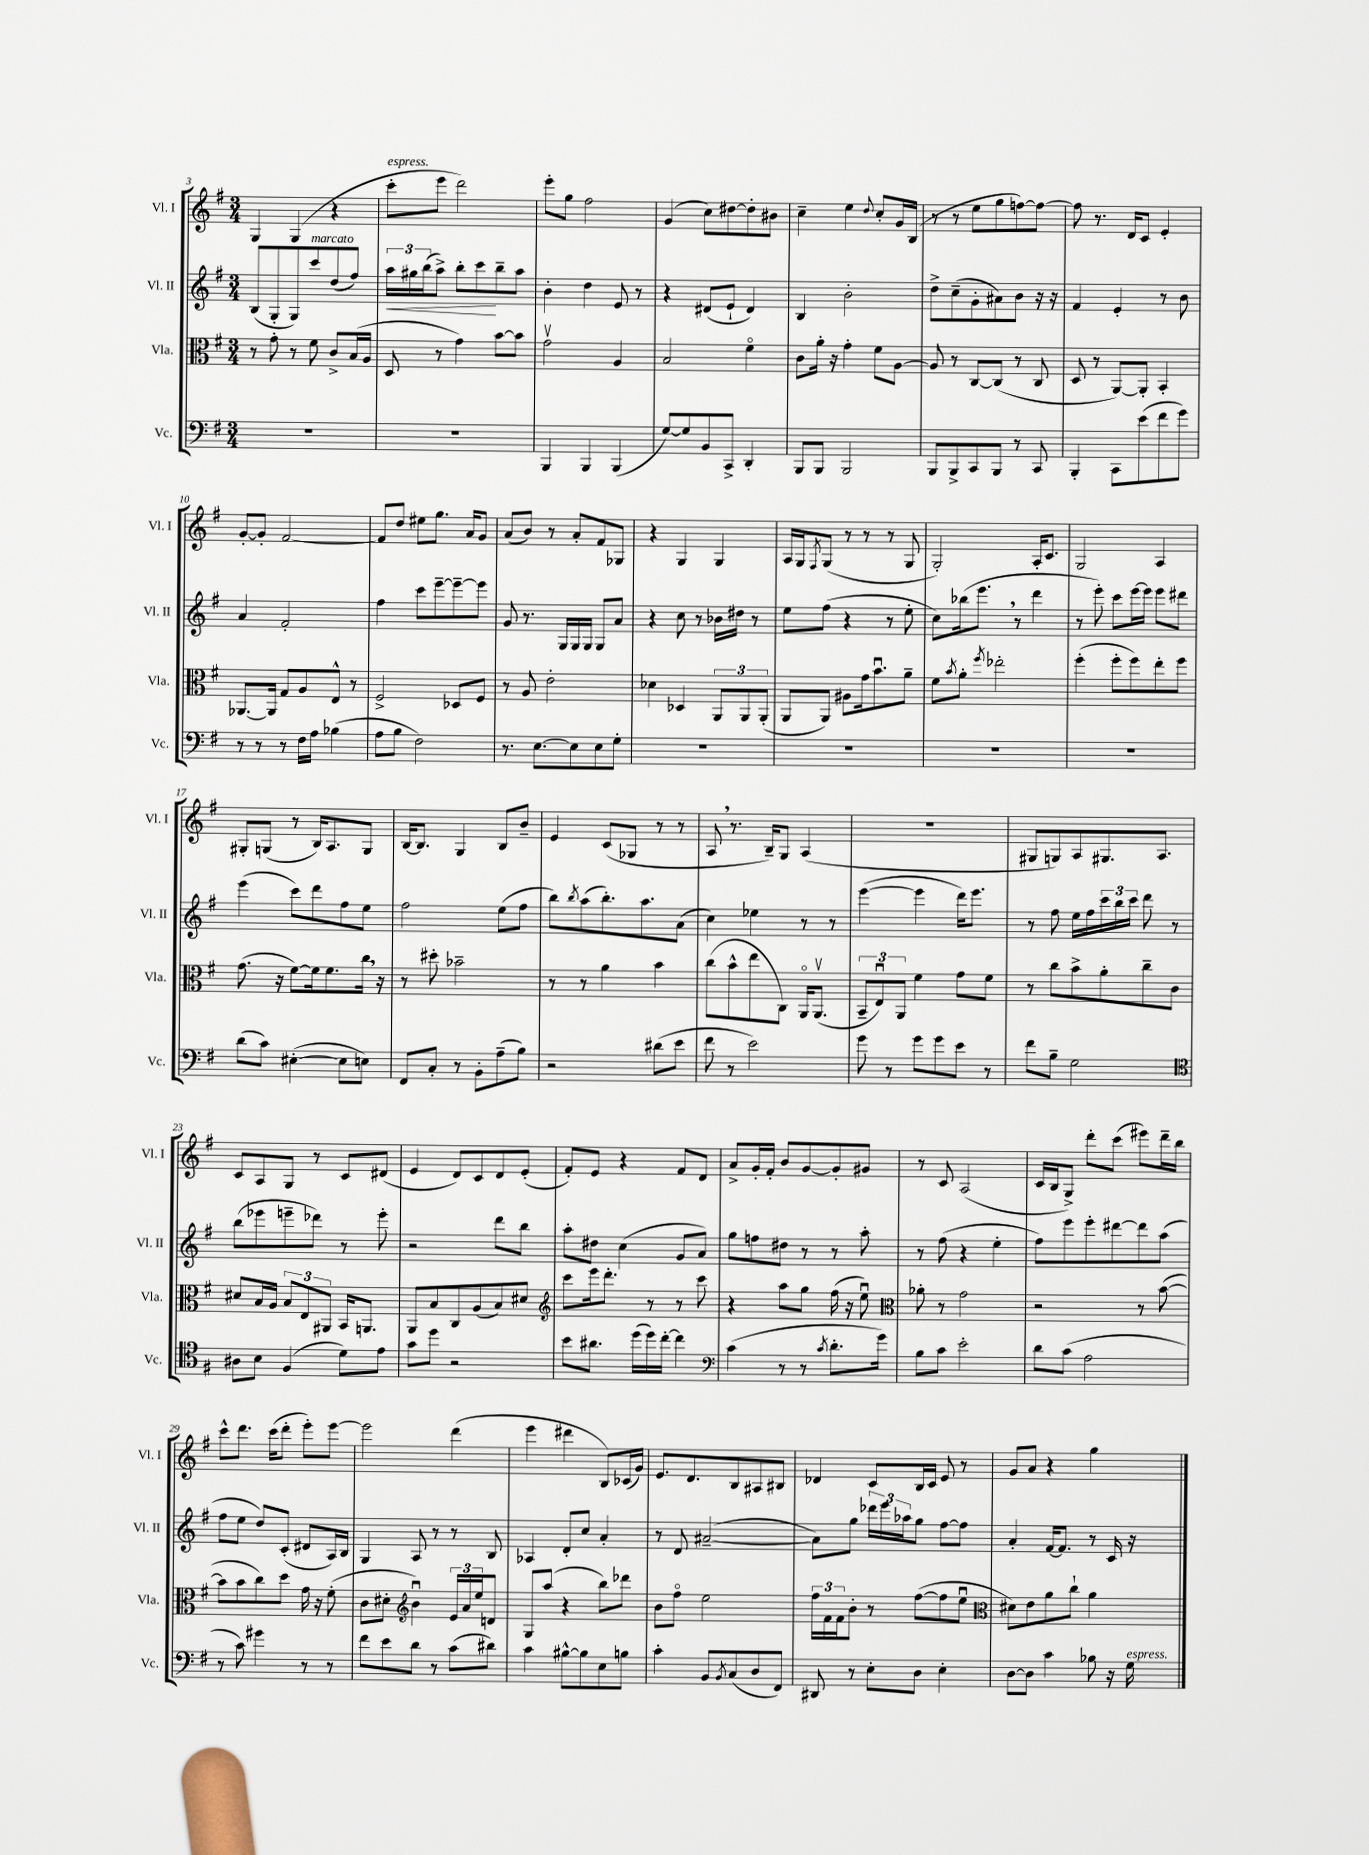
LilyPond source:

<<
\new StaffGroup <<
\new Staff = "s0" \with { instrumentName = "Vl. I" shortInstrumentName = "Vl. I" } {
    \clef treble \key g \major \numericTimeSignature \time 3/4
    g4 g4( r4 |
    c'''8-.^\markup { \italic "espress." } e'''8 d'''2) |
    e'''8-. g''8 fis''2 |
    g'4( c''8) dis''8~ dis''8-. bis'8 |
    c''4-- e''4 \appoggiatura { d''8 } c''8-. g'16 b16( |
    r8 r8 e''8 g''8 f''8~) f''8~ |
    f''8 r8. d'16 c'8 e'4-. |
    g'8~-. g'8-. fis'2~ |
    fis'8 d''8 eis''8 g''8. a'16 g'8 |
    a'8( b'8) r8 a'8-. fis'8 ges8 |
    r4 g4 g4 |
    a16 g16 \acciaccatura { fis8 } g8( r8 r8 r8 g8 |
    g2-.) a16-. c'8. |
    g2 a4 |
    gis8-. g8( r8 b16) a8. g8 |
    b16~ b8. g4 b8 b'8-- |
    e'4 c'8( ges8 r8 r8 |
    a8 \breathe r8. b16--) g8 a4( |
    R2. |
    gis8 g8) a8 gis8. a8. |
    c'8 a8 g8 r8 c'8 dis'8( |
    e'4 d'8) c'8 d'8 e'8-.( |
    fis'8-.) e'8 r4 fis'8 d'8 |
    a'8-> g'16-. fis'16-. b'8 g'8~ g'8-. gis'8 |
    r8 c'8 a2( |
    c'16 b16 g8->) d'''8-. c'''8( eis'''8) d'''16-- b''16 |
    c'''8-^ d'''8. c'''16( d'''8-. e'''8-.) e'''8~ |
    e'''2 d'''4( |
    e'''4 dis'''4 b8) ces'16( g'16) |
    e'8. d'8. b8 ais8 bis8 |
    des'4 c'8 b16 c'16 e'8 r8 |
    g'8 a'8 r4 g''4 \bar "|." |
}
\new Staff = "s1" \with { instrumentName = "Vl. II" shortInstrumentName = "Vl. II" } {
    \clef treble \key g \major \numericTimeSignature \time 3/4
    b8( g8-. g8) c'''8^\markup { \italic "marcato" } d''8( fis''8) |
    \tuplet 3/2 { a''16\< gis''16 b''16( } a''8->) b''8-. c'''8\! b''8-- a''8 |
    b'4-. d''4 e'8 r8 |
    r4 dis'8( e'8-! dis'4) |
    b4 b'2-. |
    d''8-> c''8--( g'8-. ais'8) b'8 r16 r16 |
    fis'4 e'4-. r8 b'8 |
    a'4 fis'2-. |
    fis''4 c'''8 e'''8~-- e'''8~-- e'''8 |
    g'8 r8. g16 g16 g16 g8 a'8 |
    r4 c''8 r8 bes'16 dis''16 r8 |
    e''8 fis''8( r4 r8 e''8-. |
    c''8) bes''16( e'''8. \breathe r8 d'''4 |
    r8 e'''8-.) c'''8 e'''16~ e'''16 e'''8 dis'''8 |
    e'''4( c'''8) d'''8 fis''8 e''8 |
    fis''2 e''8( fis''8 |
    b''8) \acciaccatura { b''8 } a''8( b''8.-.) a''8. a'8( |
    c''4) ees''4 r8 r8 |
    e'''4~( e'''4 d'''16) e'''8. |
    r8 fis''8 e''16 fis''16 \tuplet 3/2 { c'''16 b''16 c'''16 } d'''8 r8 |
    b''8( ees'''8 e'''8-- des'''8) r8 e'''8-. |
    r2 d'''8 b''8 |
    a''8-. dis''8 c''4( g'8 a'8) |
    g''8 f''8 dis''8 r8 r8 a''8-. |
    r8 fis''8( r4 e''4-. |
    fis''8) e'''8 e'''8-. dis'''8~ dis'''8 a''8( |
    fis''8 e''8 d''8) c'8-.( dis'8 a16) b16 |
    g4 a8 r8 r8 b8 |
    aes4 d'8-. c''8 a'4-. |
    r8 d'8 ais'2~--( |
    ais'8) g''8 \tuplet 3/2 { des'''16 e'''16 aes''16 } g''8 fis''8~ fis''8 |
    a'4-. fis'16~ fis'8. r8 c'16 r16 \bar "|." |
}
\new Staff = "s2" \with { instrumentName = "Vla." shortInstrumentName = "Vla." } {
    \clef alto \key g \major \numericTimeSignature \time 3/4
    r8 g'8-. r8 fis'8 c'8-> b16( a16 |
    d8 r8 g'4) b'8~ b'8 |
    g'2\upbow a4 |
    b2 fis'4\flageolet |
    c'8 a'16-. r16 g'4-. fis'8 a8~ |
    a8 r8 c8~ c8( r8 c8 |
    d8 r8 a,8~) a,8-. b,4-. |
    aes,8.~ aes,16 g8 a8 e8-^ r8 |
    fis2-> des8 fis8 |
    r8 a8 e'2-. |
    des'4 des4 \tuplet 3/2 { a,8 a,8 a,8-.( } |
    a,8 a,8) ais8 g'16 b'8.\downbow a'8-- |
    fis'8 \acciaccatura { b'8 } a'8-. \acciaccatura { fis''8 } ees''2-. |
    fis''4-.( fis''8-. fis''8) e''8-. fis''8 |
    g'8.( r16 fis'8~) fis'16 fis'8. c''16 \breathe r16 |
    r8 dis''8-. bes'2-- |
    r8 r8 a'4 b'4 |
    c''8( b'8-^ e''8 c8) a,16\flageolet a,8.\upbow( |
    \tuplet 3/2 { b,8-- e8\downbow) a,8 } fis'4 g'8 fis'8 |
    r8 c''8 b'8-> a'8-. c''8-- c'8 |
    dis'8 b16 a16 \tuplet 3/2 { b8 e8 ais,8 } b,16 a,8. |
    a,8 b8 c8 a8( b8) dis'8 |
    \clef treble c'''8 e'''16 d'''8.-. r8 r8 c'''8 |
    r4 a''8 g''8 fis''16( r16 e''8\downbow) |
    \clef alto aes'8-. r8 g'2 |
    r2 r8 b'8~( |
    b'8 b'8 c''8) d''8 g'16 r16 fis'8-.( |
    c'8 dis'8-. \clef treble b'4\downbow) \tuplet 3/2 { e'16 a'16 e''16 } d'8 |
    g8 a''8( r4 b''8) des'''8 |
    b'8 fis''8\flageolet e''2 |
    \tuplet 3/2 { fis''16 fis'16 fis'16 } b'8-. r8 fis''8~( fis''8 e''8\downbow |
    \clef alto dis'8) e'8 a'8 c''8-! a'4 \bar "|." |
}
\new Staff = "s3" \with { instrumentName = "Vc." shortInstrumentName = "Vc." } {
    \clef bass \key g \major \numericTimeSignature \time 3/4
    R2. |
    R2. |
    b,,4 b,,4 b,,4( |
    g8~) g8 b,8 c,8-> d,4-. |
    b,,8 b,,8 b,,2 |
    b,,8 b,,8-> c,8 b,,8 r8 c,8 |
    b,,4-. c,8 e'8( fis'8 g'8) |
    r8 r8 r8 fis16 a16 bes4( |
    a8 b8 fis2) |
    r8. e8.~ e8 e8 g8-. |
    R2. |
    R2. |
    R2. |
    R2. |
    d'8( c'8) eis4~-.( eis8 e8) |
    fis,8 c8-. r8 b,8-. a8--( b8) |
    r2 dis'8( e'8 |
    fis'8 r8 e'2) |
    g'8 r8 g'8 g'8 e'8 r8 |
    fis'8 b8-- g2 |
    \clef tenor ais8 b8 fis4( d'8) e'8 |
    g'8 d''8 r2 |
    b'8 ais'8. d''16( d''16) c''16~-. c''4 |
    \clef bass c'4( r8 r8 \acciaccatura { c'8 } d'8.-. g'16) |
    b8 c'8 e'2-. |
    d'8 c'8( a2 |
    r8 c'8) gis'4 r8 r8 |
    fis'8 e'8 d'8 r8 c'8( dis'8) |
    c'4 bis8~-^ bis8 e8 b8 |
    c'4-. b,8 \acciaccatura { b,8 } c8( d8 fis,8) |
    dis,8 r8 e8-. d8 e4-. |
    d8~ d8 c'4 bes8 r16 g16^\markup { \italic "espress." } \bar "|." |
}
>>
>>
\layout { \context { \Score currentBarNumber = #3 } }
